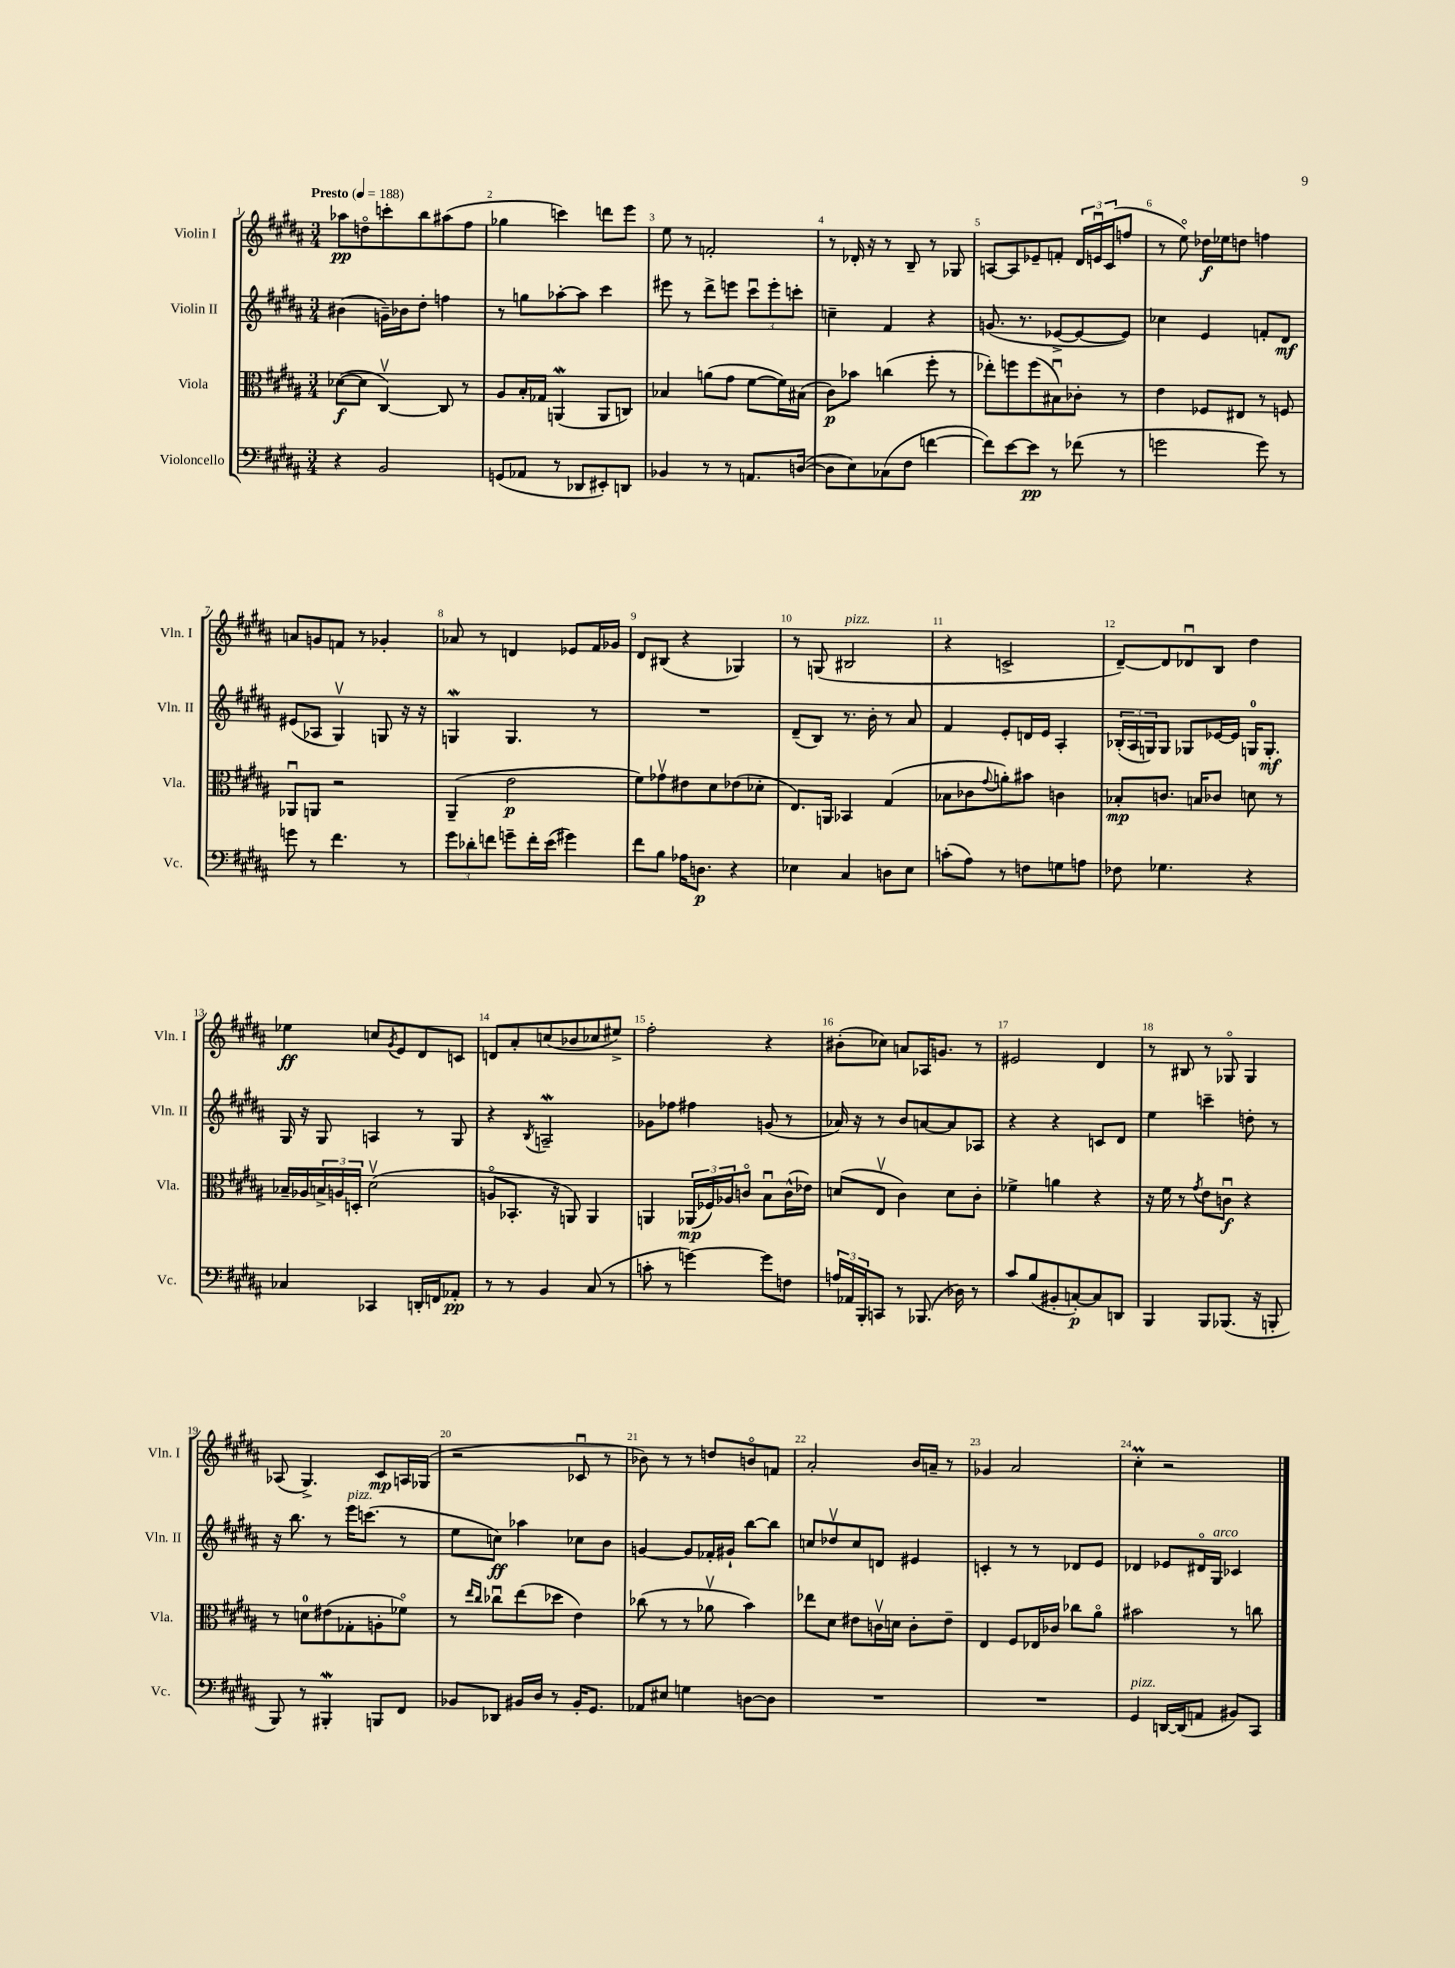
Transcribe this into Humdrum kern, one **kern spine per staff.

**kern	**kern	**kern	**kern
*staff4	*staff3	*staff2	*staff1
*clefF4	*clefC3	*clefG2	*clefG2
*k[f#c#g#d#a#]	*k[f#c#g#d#a#]	*k[f#c#g#d#a#]	*k[f#c#g#d#a#]
*M3/4	*M3/4	*M3/4	*M3/4
*MM188	*MM188	*MM188	*MM188
4r	([8d-\L	(4b#\	8aa-\L
.	8d-\]J	.	8ddo\
2BB/	[4C#v/)	16g~\LL)	8ccc'\
.	.	16b-\J	.
.	.	8dd#'\J	8bb\
.	8C#/]	4ff\	(8aa#\
.	8r	.	8ff#\J
=	=	=	=
(8GG/L	8A#/L	8r	4gg-\
8AA-/J	16B'/L	8gg\L	.
.	16G-/JJ	.	.
8r	(4AA/	[8aa-'\	4ccc\)
8DD-/L	.	8aa-\]J	.
8EE#'/)	8AA/L	4ccc#\	8ddd\L
8DD/J	8C/J)	.	8eee\J
=	=	=	=
4BB-/	4B-/	8eee#\	8ee\
.	.	8r	8r
8r	(8a\L	8ddd#^\L	2f'/
8r	8g#\J	8eee\J	.
8.AA/L	[8f#\L	12ccc#u\L	.
.	.	12eee'\	.
.	16f#\]L)	.	.
.	.	12ccc'\J	.
([16D/Jk	(16B#\JJ	.	.
=	=	=	=
8D\]L	8c#\L)	4cc~\	8r
8E\)	8b-\J	.	16d-'/
.	.	.	16r
(8C-\	(4cc\	4f#/	8r
8F#\J	.	.	8B~/
[4f\	8ff#'\	4r	8r
.	8r	.	8G-/
=	=	=	=
8f\]L)	8ee-'\L)	(8.g/	[8A/L
[8e\	8ff\	.	8A/]
.	.	8.r	.
8e\]J	(8ff\	.	8e-~/
8r	8B#u\)	[8e-^/L	8f'/J
(8f-\	8c-'\J	8e-/_	24d#/LL
.	.	.	24eu/
.	.	.	(24c#/J
8r	8r	8e-/]J)	8ff/J
=	=	=	=
2g\	4e\	4cc-\	8r
.	.	.	8eeo\)
.	8F-/L	4e/	16dd-\LL
.	.	.	16ee-\J
.	8E#/J	.	8dd\J
8g\)	8r	8f'/L	4ff\
8r	8F/	8d#/J	.
=	=	=	=
8g\	8AA-u/L	(8e#/L	8a/L
8r	8AA/J	8A-/J	8g/
4.f#\	2r	4G#v/)	8f/J
.	.	.	8r
.	.	8G/	4g-'/
8r	.	16r	.
.	.	16r	.
=	=	=	=
12g#\L	(4AA#~/	4G/	8a-/
12d-'\	.	.	.
.	.	.	8r
12f\J	.	.	.
8g~\L	2e\	4.G/	4d/
16f'\L	.	.	.
(16e\JJ	.	.	.
4g#\)	.	.	8e-/L
.	.	8r	16f#/L
.	.	.	16g-/JJ
=	=	=	=
8f#\L	8f#\L)	2.r	8d#/L
8B\J	8g-v\	.	(8B#/J
16A-\LK	8e#\	.	4r
8.D\J	.	.	.
.	8d#\	.	.
4r	(8e-\	.	4G-/)
.	8d-'\J	.	.
=	=	=	=
4E-\	8.E/L)	(8d#~/L	8r
.	.	8B/J)	(8G/
.	16AA/Jk	.	.
4C#/	4BB-/	8.r	2B#/
.	.	16b'\	.
8D\L	(4G#/	8r	.
8E-\J	.	8a#/	.
=	=	=	=
(8c'\L	8B-\L	4f#/	4r
8A#\J)	8c-\	.	.
.	8qqg#/	.	.
8r	8a'\)	8e'/L	2c^/
8F\L	8b#\J	16d/L	.
.	.	16e/JJ	.
8G\	4c\	4A#'/	.
8A\J	.	.	.
=	=	=	=
8F-\	8B-'/L	(24B-'/LL	[8d#~/L)
.	.	24A#/	.
.	.	24G/J)	.
4.G-\	8.c/J	8G/J	8d#/]
.	.	8G-/L	8d-u/
.	16B/LK	.	.
.	8c-/J	[16e-/L	8B/J
.	.	16e-/]JJ	.
4r	8d\	16G/LK	4dd#\
.	.	8.G'/J	.
.	8r	.	.
=	=	=	=
4C-/	16B-~/LL	16G#/	4ee-\
.	16A-/	16r	.
.	24B^/	8G#/	.
.	24A/	.	.
.	24D'/JJ	.	.
4CC-/	(2d#v\	4A/	8cc/L
.	.	.	8qg#/
.	.	.	8e/
16DD'/LL	.	8r	8d#/
16FF/J	.	.	.
8AA-'/J	.	8G#/	8c/J
=	=	=	=
8r	8Ao/L	4r	8d/L
8r	8.BB-'/J	.	8a#'/
.	.	8qB/	.
4BB/	.	2A~/	(8cc/
.	16r	.	.
.	8AA/)	.	8b-/
(8C#/	4AA/	.	8cc-/
8r	.	.	8ee#^/J)
=	=	=	=
8c'\	4AA/	8g-\L	2ff#'\
8r	.	8ff-\J	.
[4g\)	(24AA-/LL	4ff#\	.
.	24F-/)	.	.
.	24A-/J	.	.
.	8co/J	.	.
8g\]L	8Bu\L	(8g/	4r
8F\J	(16c^^\L	8r	.
.	16e-\JJ)	.	.
=	=	=	=
24A/LL	(8d/L	16a-/)	(8b#'\L
24AA-/	.	.	.
.	.	16r	.
24BBB'/J	.	.	.
8CC/J	8Ev/J	8r	8cc-\J)
8r	4c#\)	8b/L	8a/L
(8.BBB-/	.	[8a/	16A-/K
.	.	.	8.g/J
.	8d\L	8a/]	.
16D-\)	.	.	.
8r	8c#'\J	8A-/J	8r
=	=	=	=
8c#/L	4f-^\	4r	2e#/
(8B/	.	.	.
8BB#'/	4a\	4r	.
[8C'/)	.	.	.
8C/]	4r	8c/L	4d#/
8DD/J	.	8d#/J	.
=	=	=	=
4BBB/	16r	4ee\	8r
.	16f#\	.	.
.	8r	.	8B#/
.	8qg#/	.	.
8BBB/L	8e\L	4ccc~\	8r
(8.BBB-/J	8cu\J	.	8G-o/
.	4r	8dd'\	4G-/
16r	.	.	.
8BBB'/	.	8r	.
=	=	=	=
8BBB/)	8r	16r	(8A-/
.	.	8.bb\	.
8r	8d\L	.	4.G#^/)
4BBB#'/	(8e#\	8r	.
.	8G-'\	16eee\LK	.
.	.	(8.ccc\J	.
8BBB/L	8A'\	.	8c#/L
8FF#/J	8f-o\J)	8r	16A/L
.	.	.	(16G-/JJ
=	=	=	=
8BB-/L	8r	8ee\L	2r
.	16qqee/LL	.	.
.	16qqcc#/JJ	.	.
8DD-/J	8cc-u\L	8cc\J)	.
16BB#/LL	(8ee\	4aa-\	.
16D#/JJ	.	.	.
8r	8dd-\J	.	.
16BB#'/LK	4e\)	8cc-\L	8c-u/
8.GG#/J	.	.	.
.	.	8b\J	8r
=	=	=	=
8AA-/L	(8cc-\	[4g/	8b-\)
8E#/J	8r	.	8r
4G\	8r	8g/]L	8r
.	8a-v\	16f-'/L	8dd/L
.	.	16g#`/JJ	.
[8D\L	4b\)	[8bb\L	8bo/
8D\]J	.	8bb\]J	8f/J
=	=	=	=
2.r	8ee-\L	8cc/L	2a#'/
.	8d#\J	8dd-v/	.
.	8e#\L	8cc/	.
.	16cv\L	8d/J	.
.	16d\JJ	.	.
.	8c'\L	4e#/	16b/LL
.	.	.	16a~/JJ
.	8e#~\J	.	8r
=	=	=	=
2.r	4E/	4c'/	4g-/
.	8F#/L	8r	2a#/
.	16E-/L	8r	.
.	16c-/JJ	.	.
.	8cc-\L	8d-/L	.
.	8a#o\J	8e/J	.
=	=	=	=
4GG#/	2b#\	4d-/	4cc#'\
[16DD/LL	.	8e-/L	2r
(16DD/]J	.	.	.
8AA/J	.	16d#o/L	.
.	.	16G#/JJ	.
8BB#/L)	8r	4c-/	.
8CC#/J	8cc\	.	.
==	==	==	==
*-	*-	*-	*-
